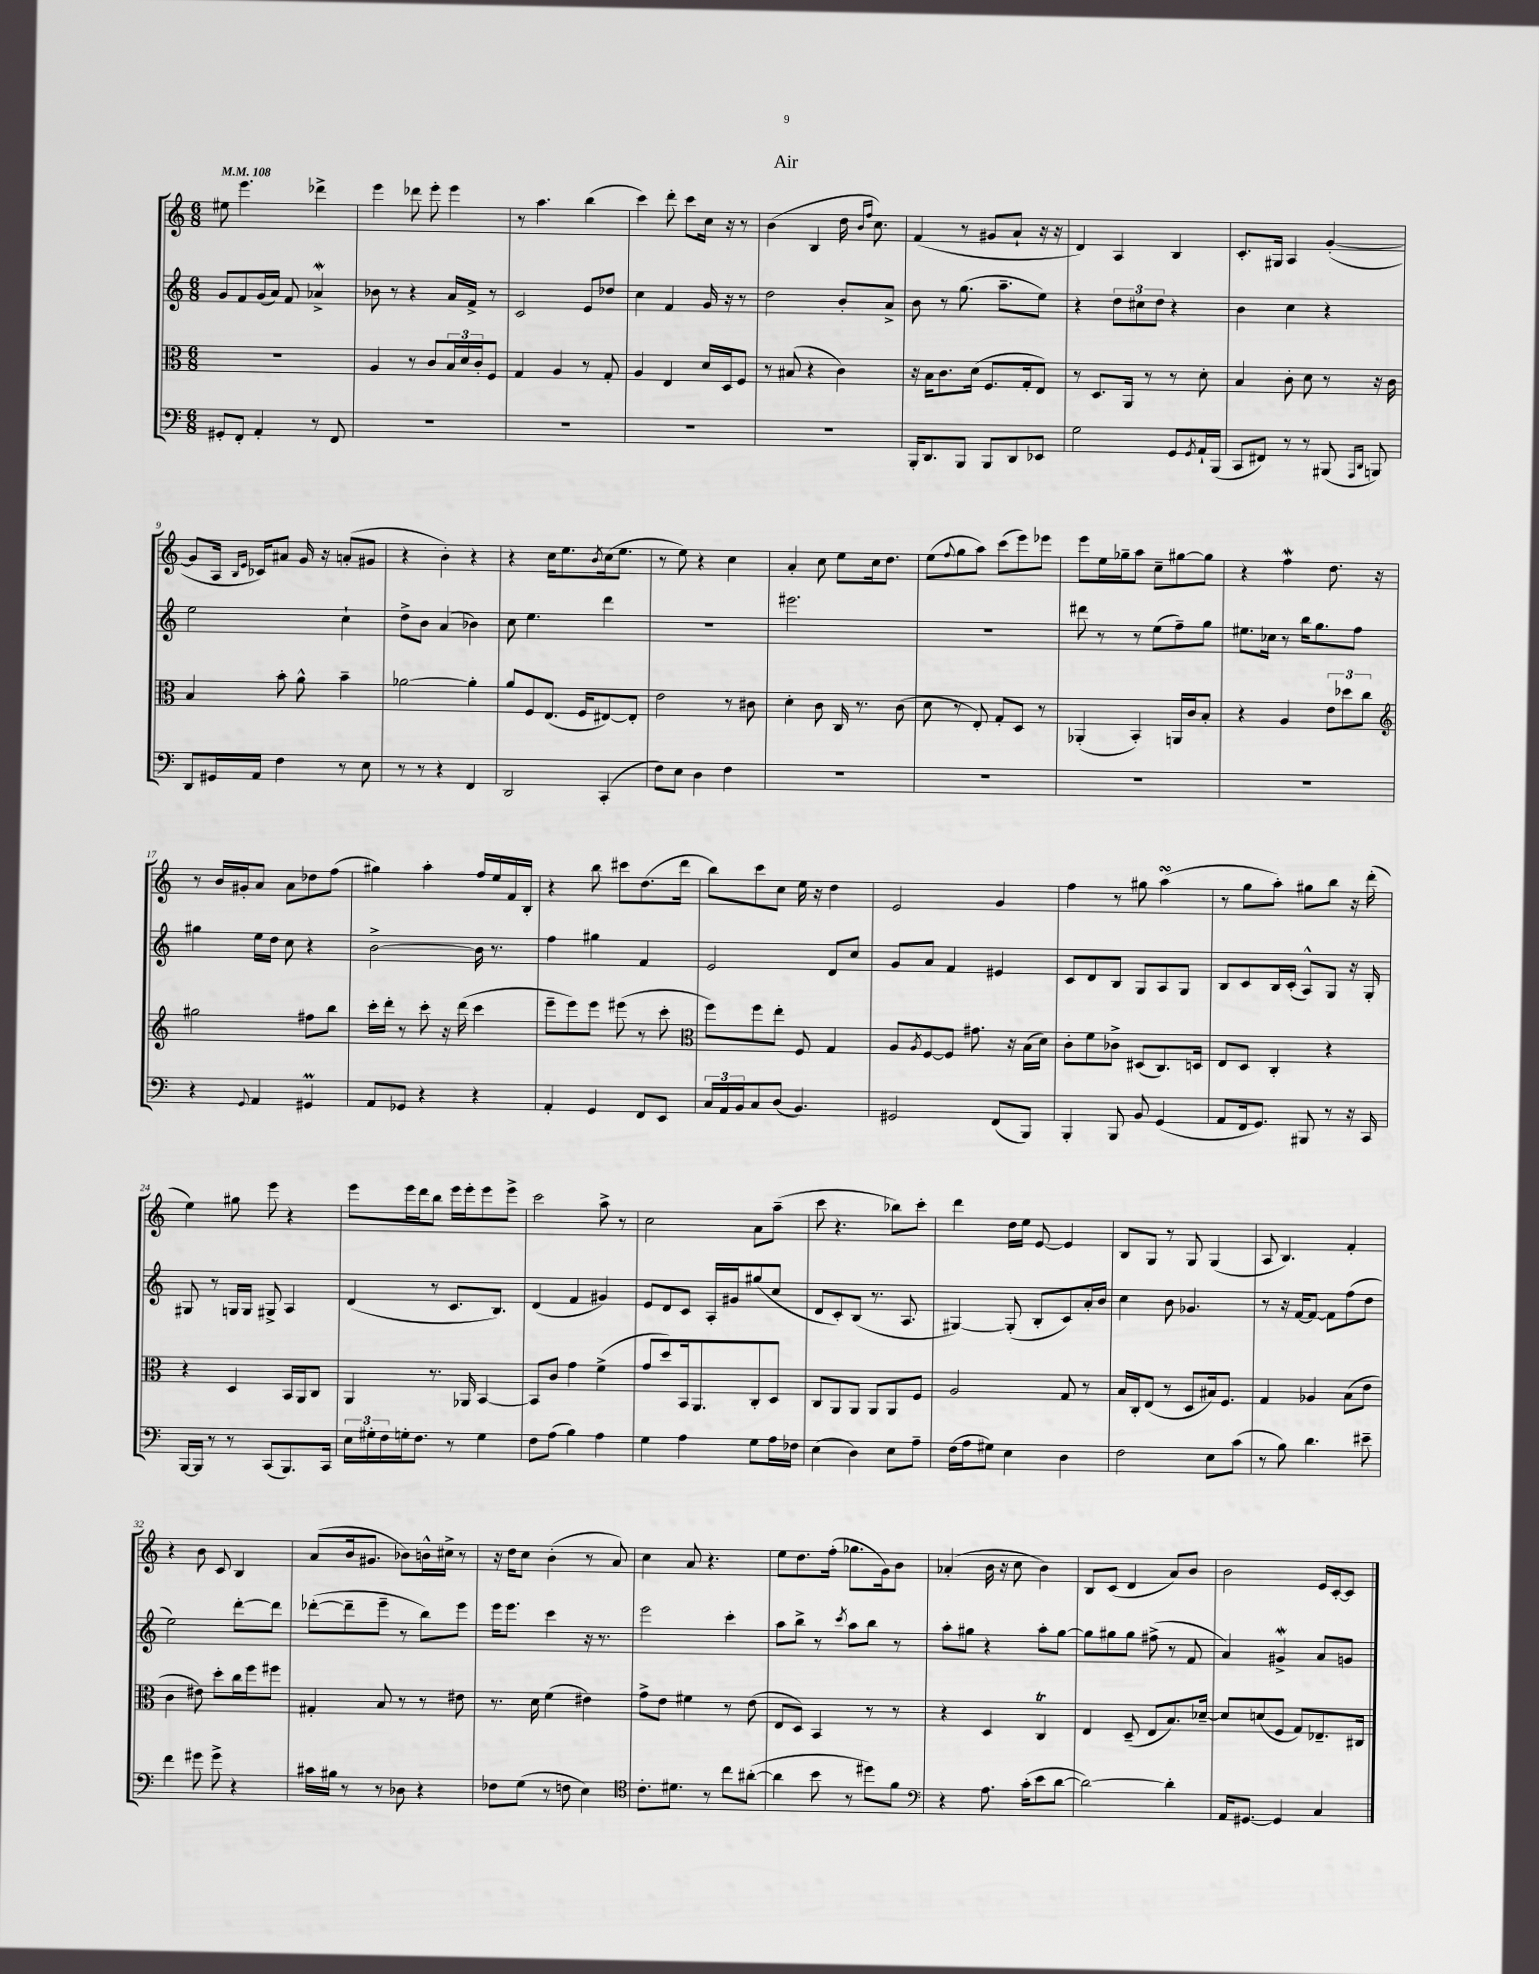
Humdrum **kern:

**kern	**kern	**kern	**kern
*staff4	*staff3	*staff2	*staff1
*clefF4	*clefC3	*clefG2	*clefG2
*k[]	*k[]	*k[]	*k[]
*M6/8	*M6/8	*M6/8	*M6/8
*MM108	*MM108	*MM108	*MM108
8GG#'	2.r	8g	8ee#
8FF'	.	8f	4.eee
4AA'	.	(16g	.
.	.	16a)	.
.	.	8f	.
8r	.	4a-^	4ddd-^
8FF	.	.	.
=	=	=	=
2.r	4A	8b-	4eee
.	.	8r	.
.	8r	4r	8ddd-
.	8c	.	8eee'
.	24B	16a	4eee
.	24d	.	.
.	.	16f^	.
.	24c'	.	.
.	8F	8r	.
=	=	=	=
2.r	4G	2c	8r
.	.	.	4.aa
.	4A	.	.
.	8r	8e	(4bb
.	8G'	8dd-	.
=	=	=	=
2.r	4A	4cc	4ccc)
.	4E	4f	8ddd'
.	.	.	8ccc
.	16d	16g	16cc
.	16D	16r	16r
.	8F	8r	8r
=	=	=	=
2.r	8r	2dd	(4b
.	(8B#	.	.
.	4r	.	4B
.	4c)	8b'	16dd
.	.	.	16qqb
.	.	.	16qqff
.	.	.	8.cc)
.	.	8a^	.
=	=	=	=
16BBB'	16r	8b	(4f
8.DD	16B	.	.
.	8.c	8r	.
8BBB	.	(8.gg	8r
.	(16d	.	.
8BBB	8.F	.	8g#
.	.	8.aa~	.
8DD	.	.	8a`
.	16G'	.	.
8EE-	8E)	8ee)	16r
.	.	.	16r
=	=	=	=
2G	8r	4r	4d)
.	8.D	.	.
.	.	12dd	4A
.	16AA	.	.
.	.	12cc#	.
.	8r	.	.
.	.	12dd	.
8GG	8r	4r	4B
8qGG	.	.	.
16AA`	8d'	.	.
(16BBB	.	.	.
=	=	=	=
8CC	4B	4b	8.c'
8FF#)	.	.	.
.	.	.	16G#
8r	8c'	4cc	4A
8r	8d	.	.
(8BBB#	8r	4r	([4g'
16qqAAA	.	.	.
16qqDD	.	.	.
8BBB)	16r	.	.
.	16c	.	.
=	=	=	=
8DD	4B	2ee	8g]
16GG#	.	.	16A
.	.	.	16qqB
.	.	.	16qqe
16AA	.	.	16c-)
4F	8b'	.	8a#
.	8a^^	.	16g
.	.	.	16r
8r	4b~	4cc`	(8a'
8E	.	.	8g#
=	=	=	=
8r	[2a-	8dd^	4r
8r	.	8b	.
4r	.	(4a	4b')
4FF	4a-']	4b-)	4r
=	=	=	=
2DD	8a	8cc	4r
.	8F	4.ee	.
.	(8.E	.	16cc
.	.	.	8.ee
.	16F	.	.
.	.	.	8qb
(4CC'	[8E#)	4ddd	(16cc
.	.	.	8.ee
.	8E#']	.	.
=	=	=	=
8F)	2e	2.r	8r
8E	.	.	8ee)
4D	.	.	4r
4F	8r	.	4cc
.	8c#	.	.
=	=	=	=
2.r	4d'	2.eee#	4a'
.	8c	.	8cc
.	16C	.	8ee
.	8.r	.	.
.	.	.	16cc
.	.	.	8.dd
.	(8c	.	.
=	=	=	=
2.r	8d	2.r	(8ee
.	.	.	8qqff
.	8r	.	8gg
.	8E')	.	8aa)
.	8G'	.	(8ccc
.	8D	.	8eee)
.	8r	.	8eee-
=	=	=	=
2.r	(4AA-'	8ddd#	8eee
.	.	8r	16ee
.	.	.	16gg-~
.	4BB')	8r	8aa
.	.	(8ee	8cc~
.	16AA	8ff~)	[8gg#
.	16c	.	.
.	8B'	8gg	8gg#]
=	=	=	=
2.r	4r	8.ee#	4r
.	.	16cc-	.
.	4A	8r	4ff
.	.	16bb	.
.	.	8.gg	.
.	12e	.	8.dd
.	12dd-	.	.
.	.	8ff	.
.	12cc	.	.
.	.	.	16r
=	=	=	=
*	*clefG2	*	*
4r	2gg#	4gg#	8r
.	.	.	16b
.	.	.	16g#'
8qqGG	.	.	.
4AA	.	16ee	8a
.	.	16dd	.
.	.	8cc	8a
4GG#	8ff#	4r	8dd-
.	8bb	.	(8ff
=	=	=	=
8AA	16ccc'	[2b^	4gg#)
.	16ddd'	.	.
8GG-	8r	.	.
4r	8ccc'	.	4aa'
.	16r	.	.
.	(16ddd	.	.
4r	4ccc	16b]	16ff
.	.	8.r	16ee
.	.	.	16f
.	.	.	16B'
=	=	=	=
4AA'	8eee~	4ff	4r
.	8eee)	.	.
4GG	8eee	4gg#	8bb
.	(8eee#	.	8ccc#
8FF	8r	4f	(8.dd
8EE	8ccc'	.	.
.	.	.	16ddd
=	=	=	=
*	*clefC3	*	*
24C	8ff)	2e	8bb)
24AA	.	.	.
24BB	.	.	.
8C	8ff	.	8ccc
(8D	8ee'	.	8cc
4.BB)	8F	.	16ee
.	.	.	16r
.	4G	8d	4dd
.	.	8cc	.
=	=	=	=
2GG#	8A	8g	2e
.	8qA	.	.
.	[8F	8a	.
.	8F]	4f	.
.	8.g#	.	.
(8FF	.	4e#	4g
.	16r	.	.
8BBB)	(16B	.	.
.	16d)	.	.
=	=	=	=
4BBB'	8c'	8c	4ff
.	8f	8d	.
8BBB	8c-^	8B	8r
8BB	(8D#	8G	8gg#
(4GG	8.C)	8A	(4aa
.	.	8G	.
.	16D	.	.
=	=	=	=
8AA	8E	8B	8r
16FF	8D	8c	8gg
8.GG)	.	.	.
.	4C'	16B	8aa')
.	.	(16c'	.
8BBB#	.	8A^^)	8gg#
8r	4r	8G	8bb
16r	.	16r	16r
16CC	.	16G'	(16ddd'
=	=	=	=
[16BBB	4r	8G#	4ee)
16BBB]	.	.	.
8r	.	8r	.
8r	4D	16G	8gg#
.	.	16G	.
(8CC	.	8G#^	8eee
8.BBB)	16BB	4A	4r
.	16AA	.	.
.	8C	.	.
16CC	.	.	.
=	=	=	=
24E	4AA	(4d	8eee
24G#'	.	.	.
24F	.	.	.
16G'	.	.	16eee
8.F	.	.	16ddd
.	8.r	8r	8bb
8r	.	8.c	16eee
.	16AA-	.	16eee'
4G	[4BB	.	8eee
.	.	8.B)	.
.	.	.	8eee^
=	=	=	=
8F	8BB]	(4d	2ccc
(8A	8c	.	.
4B)	4g	4f	.
4A	(4f^	4g#)	8aa^
.	.	.	8r
=	=	=	=
4G	8g	8e	2cc
.	8dd)	8d	.
4A	16BB	8c	.
.	8.AA	.	.
.	.	16A'	.
.	.	16g#	.
8G	8C'	(8gg#	8a
16A	8D	8cc	(8aa~
16F-	.	.	.
=	=	=	=
(4E	8C	8d	8ccc
.	8AA	8c')	4.r
4D)	8AA	(8B	.
.	8AA	8.r	.
8E	8AA	.	8bb-)
.	.	8.A	.
8A~	8F	.	8ccc'
=	=	=	=
(16F	2A	[4G#)	4ddd
16A	.	.	.
8G#)	.	.	.
4E	.	(8G#']	16dd
.	.	.	16ee
.	.	8B'	[8e
4D	8G	8c)	4e]
.	8r	16a'	.
.	.	16b	.
=	=	=	=
2F	16B	4cc	8B
.	16C'	.	.
.	(8E	.	8G
.	8r	8b	8r
.	8D	4.g-	8G
8E	16B#)	.	(4G
.	8.F	.	.
(8c	.	.	.
=	=	=	=
8r	4G	8r	8A
8B)	.	16r	4.B)
.	.	[16f	.
4.d	4A-	8f_	.
.	.	8f]	.
.	(8B	(8ff	4f'
8e#~	8e	8dd	.
=	=	=	=
4f	4c	2ee)	4r
8g#	8e#)	.	8b
8g#^	8dd'	.	8c
4r	16cc	[8ddd'	4B
.	16ff	.	.
.	8ff#	8ddd]	.
=	=	=	=
16c#	4G#'	([8ddd-'	(8a
16B#	.	.	.
8r	.	8ddd-~]	16b
.	.	.	8.g#
8r	8B	8eee~	.
8D-	8r	8r	8b-)
4r	8r	8bb)	16b^^
.	.	.	16cc#^
.	8e#	8eee	8r
=	=	=	=
8F-	8.r	16eee	16r
.	.	8.eee	16dd
(8G	.	.	8cc
.	16d	.	.
8r	(4f	4ccc	(4b'
8F	.	.	.
4E)	4e#)	16r	8r
.	.	8.r	.
.	.	.	8a)
=	=	=	=
*clefC4	*	*	*
8.c'	8g^	2eee	4cc
.	8e	.	.
8.d#	.	.	.
.	4f#	.	8a
8r	.	.	4.r
8cc	8r	4ccc'	.
([8a#'	(8e	.	.
=	=	=	=
4a#]	8E	8aa	8ee
.	8D)	8bb^	8.dd
8b	4BB	8r	.
.	.	.	(16ff'
.	.	8qccc	.
8r	.	8aa	8.gg-
8dd#)	8r	8bb	.
.	.	.	16g)
8f	8r	8r	8b
=	=	=	=
*clefF4	*	*	*
4r	4r	8aa'	(4a-'
.	.	8gg#	.
8.A	4D	4r	16b
.	.	.	16r
.	.	.	8cc
(16c'	.	.	.
8e	4C	8aa'	4b)
[8d	.	[8gg#	.
=	=	=	=
2d_)	4E	8gg#]	8B
.	.	8gg#	(8c
.	(8D~	8gg#	4d
.	8E	(8ff#^	.
4d']	8.B)	8r	8a)
.	.	8f	8b
.	[16d-~	.	.
=	=	=	=
16AA	8d-]	4a)	2b
[8.GG#	.	.	.
.	(8d	.	.
4GG#]	8F	4g#^	.
.	8G)	.	.
4C	8.E-~	8a	16e
.	.	.	[16c'
.	.	8g	8c]
.	16C#	.	.
==	==	==	==
*-	*-	*-	*-
